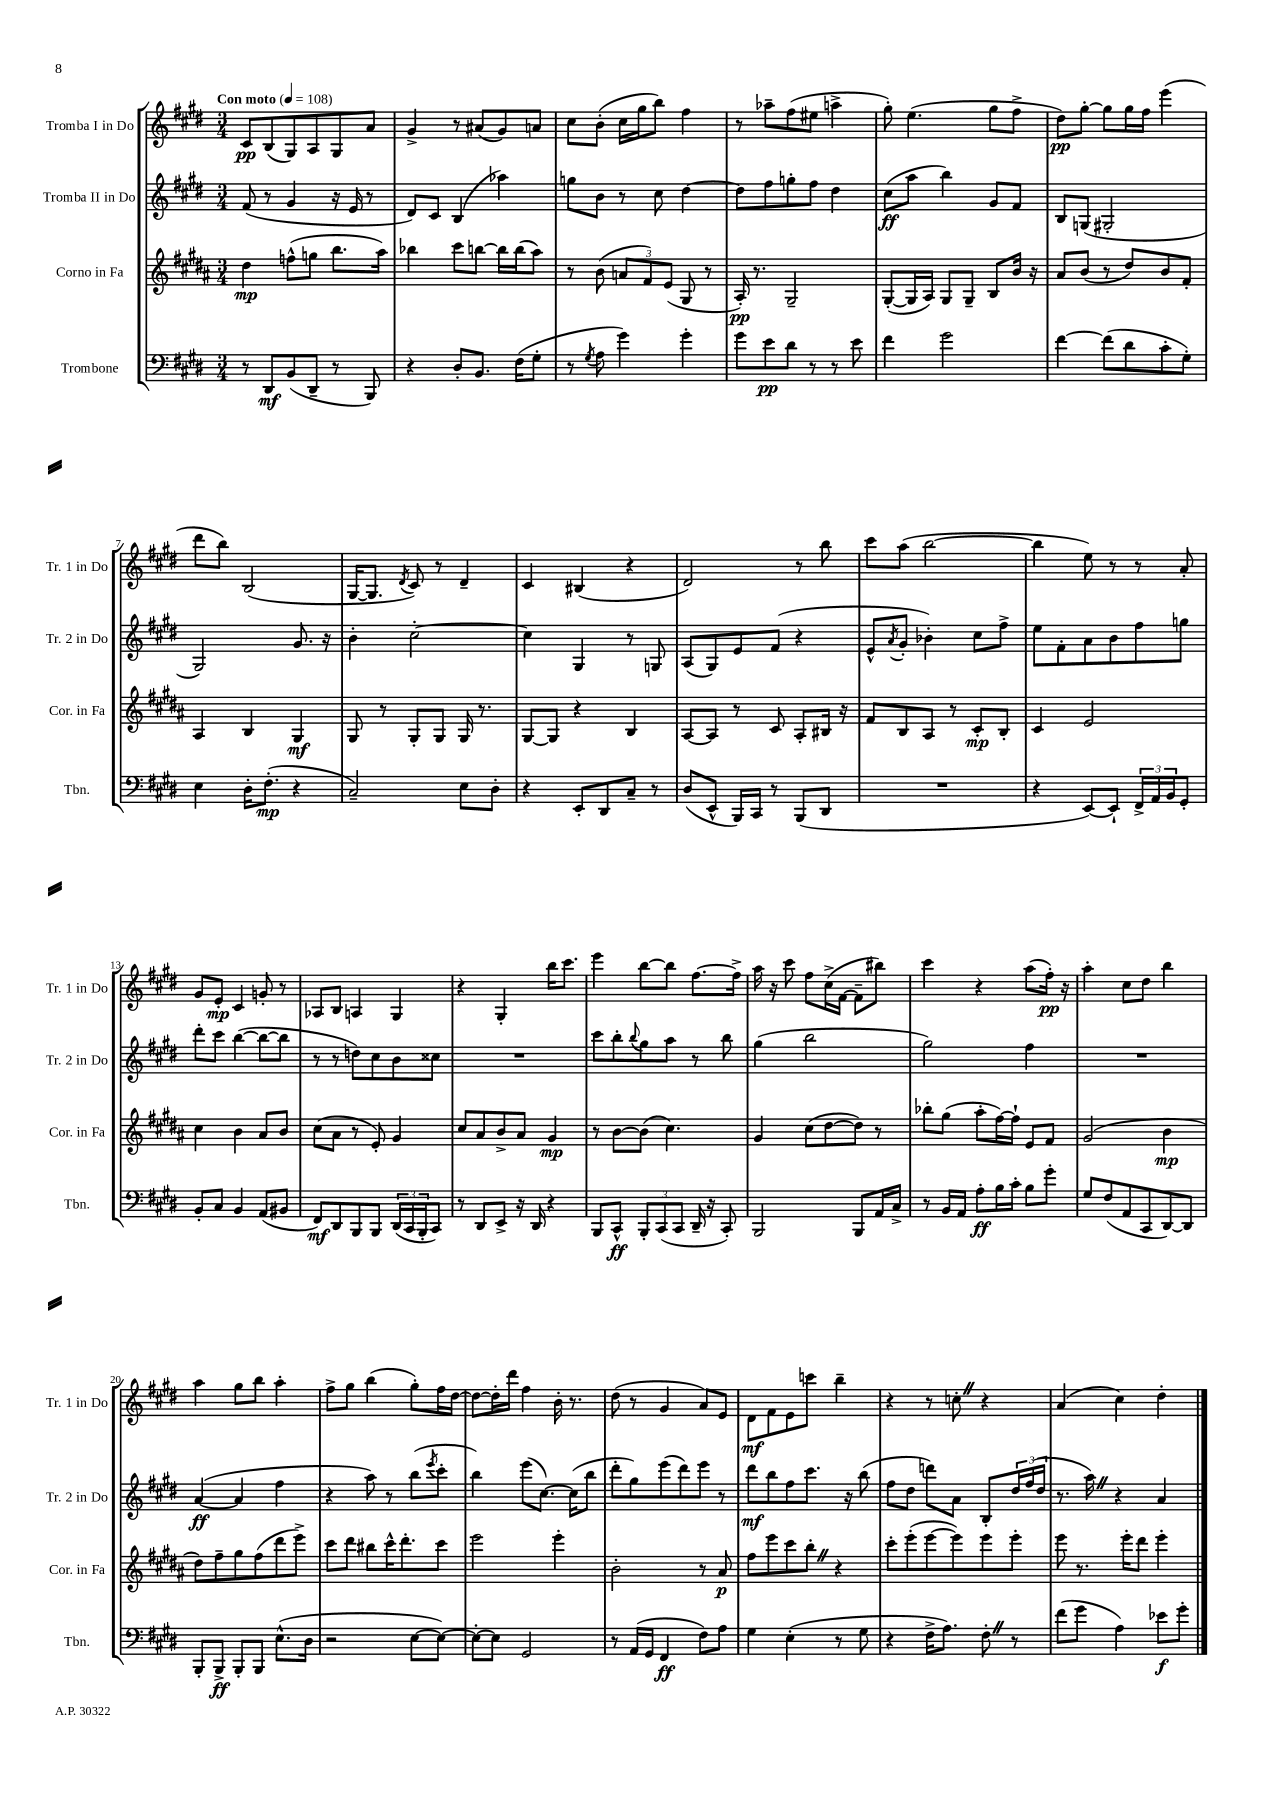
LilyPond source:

<<
\new StaffGroup <<
\new Staff = "s0" \with { instrumentName = "Tromba I in Do" shortInstrumentName = "Tr. 1 in Do" } {
    \clef treble \key e \major \numericTimeSignature \time 3/4 \tempo "Con moto" 4 = 108
    cis'8\pp b8( gis8) a8 gis8 a'8 |
    gis'4-> r8 ais'8( gis'8) a'8 |
    cis''8 b'8-.( cis''16 gis''16 b''8) fis''4 |
    r8 aes''8-- fis''8( eis''8 a''4-> |
    gis''8-.) e''4.( gis''8 fis''8-> |
    dis''8\pp) gis''8~-. gis''8 gis''16 fis''16 e'''4( |
    dis'''8 b''8) b2( |
    gis16~ gis8. \acciaccatura { dis'8 } cis'8) r8 dis'4-- |
    cis'4 bis4( r4 |
    dis'2) r8 b''8 |
    cis'''8 a''8( b''2~ |
    b''4 e''8) r8 r8 a'8-. |
    gis'8 e'8-.\mp cis'4 g'8-. r8 |
    aes8 b8 a4 gis4 |
    r4 gis4-. b''16 cis'''8. |
    e'''4 b''8~ b''8 fis''8.~ fis''16-> |
    a''16 r16 cis'''8 fis''8 cis''16->( fis'16~ fis'8-- bis''8) |
    cis'''4 r4 a''8( fis''16-.\pp) r16 |
    a''4-. cis''8 dis''8 b''4 |
    a''4 gis''8 b''8 a''4-. |
    fis''8-> gis''8 b''4( gis''8-.) fis''16 dis''16~ |
    dis''8~ dis''16-. dis'''16 fis''4 b'16-. r8. |
    dis''8( r8 gis'4 a'8) e'8 |
    dis'8\mf fis'8 e'8 c'''8 b''4-- |
    r4 r8 c''8-. \once \override BreathingSign.text = \markup { \musicglyph "scripts.caesura.straight" } \breathe r4 |
    a'4( cis''4) dis''4-. \bar "|." |
}
\new Staff = "s1" \with { instrumentName = "Tromba II in Do" shortInstrumentName = "Tr. 2 in Do" } {
    \clef treble \key e \major \numericTimeSignature \time 3/4
    fis'8( r8 gis'4 r16 e'16 r8 |
    dis'8) cis'8 b4( aes''4) |
    g''8 b'8 r8 cis''8 dis''4~ |
    dis''8 fis''8 g''8-. fis''8 dis''4 |
    cis''8\ff( a''8 b''4) gis'8 fis'8 |
    b8 g8( gis2-. |
    gis2) gis'8. r16 |
    b'4-. cis''2~-. |
    cis''4 gis4 r8 g8 |
    a8( gis8) e'8 fis'8( r4 |
    e'8-^ \acciaccatura { a'8 } gis'8-. bes'4-.) cis''8 fis''8-> |
    e''8 fis'8-. a'8 b'8 fis''8 g''8 |
    dis'''8-. cis'''8 b''4~( b''8~ b''8 |
    r8 r8 d''8) cis''8 b'8 cisis''8 |
    R2. |
    cis'''8 b''8-. \appoggiatura { b''8 } gis''8 a''8 r8 b''8 |
    gis''4( b''2 |
    gis''2) fis''4 |
    R2. |
    a'4~\ff( a'4 fis''4 |
    r4 a''8) r8 b''8( \acciaccatura { e'''8 } cis'''8-. |
    b''4) e'''8( cis''8.~) cis''16( b''8 |
    dis'''8-. gis''8) e'''8( dis'''8) e'''8 r8 |
    dis'''8\mf b''8 fis''8 cis'''8. r16 b''8( |
    fis''8 dis''8 d'''8) a'8 b8-. \tuplet 3/2 { dis''16 fis''16( dis''16 } |
    r8. a''16) \once \override BreathingSign.text = \markup { \musicglyph "scripts.caesura.straight" } \breathe r4 a'4 \bar "|." |
}
\new Staff = "s2" \with { instrumentName = "Corno in Fa" shortInstrumentName = "Cor. in Fa" } {
    \clef treble \key b \major \numericTimeSignature \time 3/4
    dis''4\mp f''8-^( g''8 b''8. ais''16) |
    bes''4 cis'''8 b''8~ b''16 b''16( ais''8) |
    r8 b'8( \tuplet 3/2 { a'8 fis'8) e'8( } gis8 r8 |
    ais16-.\pp) r8. gis2-- |
    gis8~-.( gis16 ais16) gis8 gis8-- b8 b'16 r16 |
    ais'8 b'8( r8 dis''8) b'8 fis'8-. |
    ais4 b4 gis4\mf |
    gis8 r8 gis8-. gis8 gis16 r8. |
    gis8~ gis8 r4 b4 |
    ais8~ ais8 r8 cis'8 ais8-. bis16 r16 |
    fis'8 b8 ais8 r8 cis'8-.\mp b8-. |
    cis'4 e'2 |
    cis''4 b'4 ais'8 b'8 |
    cis''8( ais'8 r8 e'8-.) gis'4 |
    cis''8 ais'8 b'8-> ais'8 gis'4\mp |
    r8 b'8~ b'8( cis''4.) |
    gis'4 cis''8( dis''8~ dis''8) r8 |
    bes''8-. gis''8( ais''8-. fis''16~) fis''16-! e'8 fis'8 |
    gis'2( b'4\mp |
    dis''8) fis''8-- gis''8 fis''8( dis'''8 e'''8->) |
    cis'''8 dis'''8 bis''8 cis'''16-^ dis'''8.-. cis'''8 |
    e'''2 e'''4-. |
    b'2-. r8 ais'8\p |
    fis''8 e'''8 cis'''8 b''8-. \once \override BreathingSign.text = \markup { \musicglyph "scripts.caesura.straight" } \breathe r4 |
    cis'''8-. e'''8-.( e'''8~ e'''8) e'''8 e'''8-. |
    e'''8 r8. e'''16-. dis'''8 e'''4-. \bar "|." |
}
\new Staff = "s3" \with { instrumentName = "Trombone" shortInstrumentName = "Tbn." } {
    \clef bass \key e \major \numericTimeSignature \time 3/4
    r8 dis,8\mf b,8( dis,8-- r8 b,,8) |
    r4 dis8-. b,8. fis16( gis8-. |
    r8 \acciaccatura { gis8 } a8 gis'4) gis'4-. |
    gis'8 e'8\pp dis'8 r8 r8 e'8 |
    fis'4 gis'2 |
    fis'4~ fis'8( dis'8 cis'8-. gis8-.) |
    e4 dis16-. fis8.-.\mp( r4 |
    cis2--) e8 dis8-. |
    r4 e,8-. dis,8 cis8-- r8 |
    dis8( e,8-^ b,,16) cis,16 r8 b,,8( dis,8 |
    R2. |
    r4 e,8~) e,8-! \tuplet 3/2 { fis,16-> a,16 b,16 } gis,8-. |
    b,8-. cis8 b,4 a,8( bis,8 |
    fis,8\mf) dis,8 b,,8 b,,8 \tuplet 3/2 { dis,16( cis,16 b,,16-. } cis,8) |
    r8 dis,8 e,8-> r16 dis,16 r4 |
    b,,8 cis,8-^\ff \tuplet 3/2 { b,,8-. cis,8( cis,8 } dis,16-- r16 cis,8-.) |
    b,,2 b,,8 a,16 cis16-> |
    r8 b,16 a,16 a8-.\ff b16 cis'16-. b8 gis'8-. |
    gis8 fis8( a,8 cis,8 dis,8~) dis,8 |
    b,,8-. b,,8->\ff b,,8-. b,,8 e8.-^( dis16 |
    r2 e8~ e8~) |
    e8~-. e8 gis,2 |
    r8 a,16( gis,16 fis,4\ff fis8) a8 |
    gis4 e4-.( r8 gis8 |
    r4 fis16-> a8.) fis8-. \once \override BreathingSign.text = \markup { \musicglyph "scripts.caesura.straight" } \breathe r8 |
    fis'8( gis'8 a4) ees'8\f gis'8-. \bar "|." |
}
>>
>>
